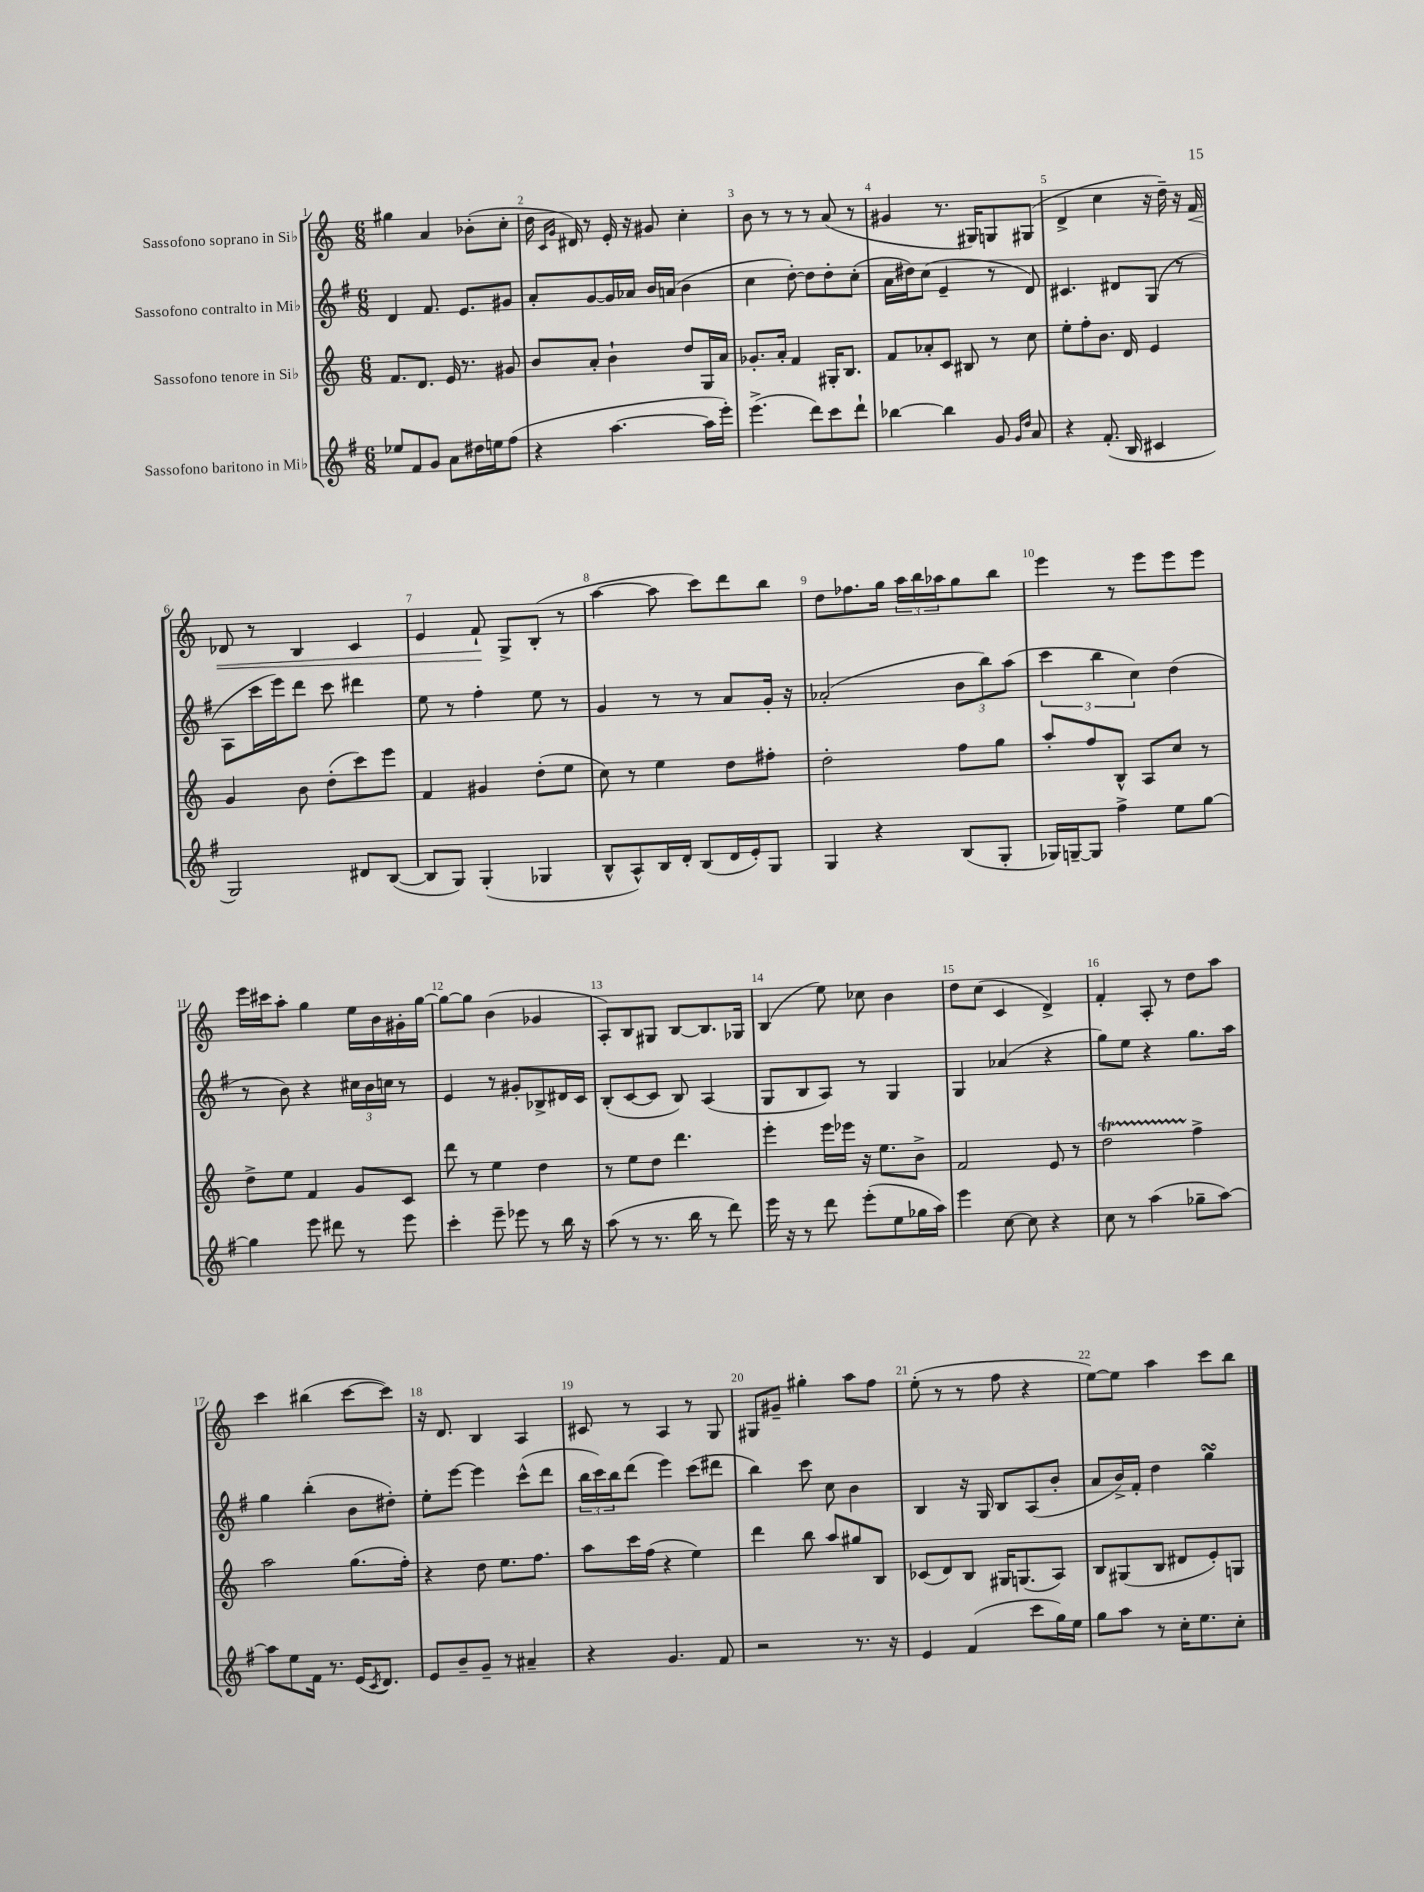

**kern	**kern	**kern	**kern	**dynam
*part4	*part3	*part2	*part1	*part1
*staff4	*staff3	*staff2	*staff1	*staff1
*I"Sassofono baritono in Mi♭	*I"Sassofono tenore in Si♭	*I"Sassofono contralto in Mi♭	*I"Sassofono soprano in Si♭	*
*clefG2	*clefG2	*clefG2	*clefG2	*
*k[f#]	*k[]	*k[f#]	*k[]	*
*M6/8	*M6/8	*M6/8	*M6/8	*
=1	=1	=1	=1	=1
8ee-X/L	8.f/L	4d/	4gg#X\	.
8f#/	.	.	.	.
.	8.d/J	.	.	.
8g/J	.	8.f#/	4a/	.
8a\L	16e/	.	.	.
.	8.r	8.e/L	.	.
16dd#X\L	.	.	(8b-X'\L	.
16een\J	.	.	.	.
(8ff#\J	8g#X/	8g#X/J	8cc'\J	.
=2	=2	=2	=2	=2
4r	8b/L	8a'/L	16dd\	.
.	.	.	16qqc/LL	.
.	.	.	16qqg/JJ	.
.	.	.	16d#X/)	.
.	8a'/J	[8g/	8r	.
[4.aa\	4b`\	16g/L]	16e'/	.
.	.	16a-X/JJ	16r	.
.	.	16b/LL	8g#X/	.
.	.	(16an/JJ	.	.
.	8dd/L	4b\	4cc'\	.
16aa\LL]	16G/L	.	.	.
16eee'\JJ)	16a/JJ	.	.	.
=3	=3	=3	=3	=3
(4.eee^\	8.g-X'/L	4cc\	8b\	.
.	.	.	8r	.
.	16a'/Jk	.	.	.
.	4f/	[8dd'\)	8r	.
8ddd\L)	.	8dd\L]	8r	.
8ccc\	16G#X'/KL	8dd'\	(8a/	.
.	8.B/J	.	.	.
8ddd`\J	.	(8cc'\J	8r	.
=4	=4	=4	=4	=4
[4bb-X\	8f/L	16a\LL	4g#X/	.
.	.	16dd#X\J)	.	.
.	8a-X'/	(8cc\J	.	.
4bb-\]	8c/J	4e~/	8.r	.
.	8B#X/	.	.	.
.	.	.	16G#X/KL)	.
8g/	8r	8r	8Gn/	.
16qqg/LL	.	.	.	.
16qqdd/JJ	.	.	.	.
8a/	8cc\	8d/)	(8G#X/J	.
=5	=5	=5	=5	=5
4r	8ee'\L	4.c#X/	4d^/	.
.	8ff'\	.	.	.
(8.f#'/	8.b\J	.	4cc\	.
.	.	8d#X/L	.	.
16B/	16d/	.	.	.
4c#X/	4e/	(8G/J	16r	.
.	.	.	16dd~\)	.
.	.	8r	16r	.
!	!	!	!	!LO:HP:b
.	.	.	16f/	<
!!LO:LB:g=z
=6	=6	=6	=6	=6
2G/)	4g/	8A\L	8d-X/	.
.	.	16ccc\L	8r	.
.	.	16eee\J)	.	.
.	8b\	8ddd\J	4B/	.
.	(8dd'\L	8ccc\	.	.
8d#X/L	8ccc\)	4ddd#X\	4c/	.
([8B/J	8eee\J	.	.	.
=7	=7	=7	=7	=7
8B/L]	4f/	8ee\	4e/	.
8G/J)	.	8r	.	.
(4G'/	4g#X/	4ff#'\	8f`/	.
.	.	.	8G^/L	[
4G-X/	(8dd'\L	8ee\	(8B'/J	.
.	8ee\J	8r	8r	.
=8	=8	=8	=8	=8
8B^^/L	8cc\)	4g/	[4aa\	.
8A^^/)	8r	.	.	.
16B/L	4ee\	8r	8aa\]	.
16d'/JJ	.	.	.	.
(8B/L	.	8r	8ccc\L)	.
16d/L	8dd\L	8a/L	8ddd\	.
16e'/J)	.	.	.	.
8G/J	8ff#X'\J	16g'/Jk	8bb\J	.
.	.	16r	.	.
=9	=9	=9	=9	=9
4G/	2dd'\	(2a-X'/	8dd\L	.
.	.	.	8.ff-X\	.
4r	.	.	.	.
.	.	.	16gg\Jk	.
.	.	.	24aa\LL	.
.	.	.	24bb\	.
.	.	.	24aa-X\J	.
(8B/L	8ff\L	12b\L	8gg\	.
.	.	12bb\)	.	.
8G'/J	8gg\J	.	8bb\J	.
.	.	(12aa\J	.	.
=10	=10	=10	=10	=10
16G-X/LL)	8aa'/L	6ccc\	4eee\	.
[16Gn~/J	.	.	.	.
8G/J]	8ff/	.	.	.
.	.	6bb\	.	.
4ff#^\	8B^^/J	.	8r	.
.	.	6cc\)	.	.
.	8A/L	.	8eee\L	.
8ee\L	8cc/J	(4dd\	8eee\	.
[8gg\J	8r	.	8eee\J	.
!!LO:LB:g=z
=11	=11	=11	=11	=11
4gg\]	8dd^\L	8r	16eee\LL	.
.	.	.	16ccc#X\J	.
.	8ee\J	8b\)	8aa'\J	.
8eee\	4f/	4r	4gg\	.
8ddd#X\	.	.	.	.
8r	8g/L	24cc#X\LL	16ee\LL	.
.	.	24b\	.	.
.	.	.	16b\	.
.	.	24ccn\JJ	.	.
8eee\	8c/J	8r	16g#X'\	.
.	.	.	[16gg\JJ	.
=12	=12	=12	=12	=12
4ccc'\	8ddd\	4e/	8gg\L_	.
.	8r	.	8gg\J]	.
8eee~\	4ee\	8r	(4b\	.
8eee-X\	.	8g#X'/L	.	.
8r	4dd\	8B-X^/	4g-X/	.
16bb\	.	16d#X/L	.	.
16r	.	16c/JJ	.	.
=13	=13	=13	=13	=13
(8aa\	8r	(8B'/L	8A'/L)	.
8r	8ee\L	[8c/	8B/	.
8.r	8dd\J	8c/J]	8G#X/J	.
.	4.ddd\	8B/)	[8B/L	.
16bb\	.	.	.	.
8r	.	(4A/	8.B/]	.
8ddd\)	.	.	.	.
.	.	.	16G-X/Jk	.
=14	=14	=14	=14	=14
16eee\	4eee'\	8G/L	(4B/	.
16r	.	.	.	.
8r	.	8B/	.	.
8ddd\	16eee\LL	8A/J)	8ee\)	.
.	16eee-X\JJ	.	.	.
(8eee'\L	16r	8r	8cc-X\	.
.	8.ee\L	.	.	.
8ee\	.	4G/	4b\	.
16gg-X\L	8b^\J	.	.	.
16aa\JJ)	.	.	.	.
=15	=15	=15	=15	=15
4eee\	2f/	4G/	8dd\L	.
.	.	.	(8cc\J	.
[8cc\	.	(4a-X/	4c/	.
8cc\]	.	.	.	.
4r	8e/	4r	4d^/)	.
.	8r	.	.	.
=16	=16	=16	=16	=16
8cc\	2ddT\	8gg\L)	4f'/	.
8r	.	8ee\J	.	.
(4aa\	.	4r	8A'/	.
.	.	.	8r	.
8gg-X~\L	4ff^\	8.gg\L	8dd\L	.
[8aa\J)	.	.	8aa\J	.
.	.	16aa\Jk	.	.
!!LO:LB:g=z
=17	=17	=17	=17	=17
8aa\L]	2aa\	4gg\	4ccc\	.
8ee\	.	.	.	.
16f#\Jk	.	(4bb'\	(4bb#X\	.
8.r	.	.	.	.
(16e/KL	(8.gg\L	8b\L	[8ccc\L	.
8qc/	.	.	.	.
8.d/J)	.	.	.	.
.	.	8dd#X'\J)	8ccc\J])	.
.	16ff'\Jk)	.	.	.
=18	=18	=18	=18	=18
8e/L	4r	8ee'\L	16r	.
.	.	.	8.d/	.
8b~/	.	[8eee\J	.	.
8g~/J	8dd\	4eee\]	4B/	.
8r	8.ee\L	.	.	.
4a#X~/	.	(8ccc^^\L	4A/	.
.	8.ff\J	.	.	.
.	.	8ddd\J	.	.
=19	=19	=19	=19	=19
4r	8aa\L	24bb\LL	8c#X/	.
.	.	24ccc\)	.	.
.	.	24bb\J	.	.
.	16ccc\L	(8ddd\J	8r	.
.	(16ff\JJ	.	.	.
4.g/	4r	4eee\)	4A/	.
.	4ee\)	(8ccc\L	8r	.
8f#/	.	8ddd#X\J	8G/	.
=20	=20	=20	=20	=20
2r	4ddd\	4bb\)	8G#X/L	.
.	.	.	8g#X~/J	.
.	8bb\	8ccc\	4gg#X'\	.
.	8aa/L	8cc\	.	.
8.r	8gg#X/	4b\	8aa\L	.
.	8B/J	.	8ff\J	.
16r	.	.	.	.
=21	=21	=21	=21	=21
4e/	(8c-X/L	4B/	(8ee'\	.
.	8d/)	.	8r	.
(4f#/	8B/J	16r	8r	.
.	.	16G/	.	.
.	16G#X/KL	8B/L	8ff\	.
.	(8.Gn/	.	.	.
8ccc\L	.	(8A/	4r	.
16gg\L)	8A/J)	8b'/J	.	.
16ee\JJ	.	.	.	.
=22	=22	=22	=22	=22
8gg\L	8B/L	8a/L	[8ee\L)	.
8aa\J	(8G#X/	16b^/L)	8ee\J]	.
.	.	16f#'/JJ	.	.
8r	8B/J	4dd\	4aa\	.
16cc'\KL	8d#X/L	.	.	.
8.ee\	.	.	.	.
.	8e'/)	4ggsSSs\	8ccc\L	.
8cc'\J	8Gn/J	.	8bb\J	.
==	==	==	==	==
*-	*-	*-	*-	*-
